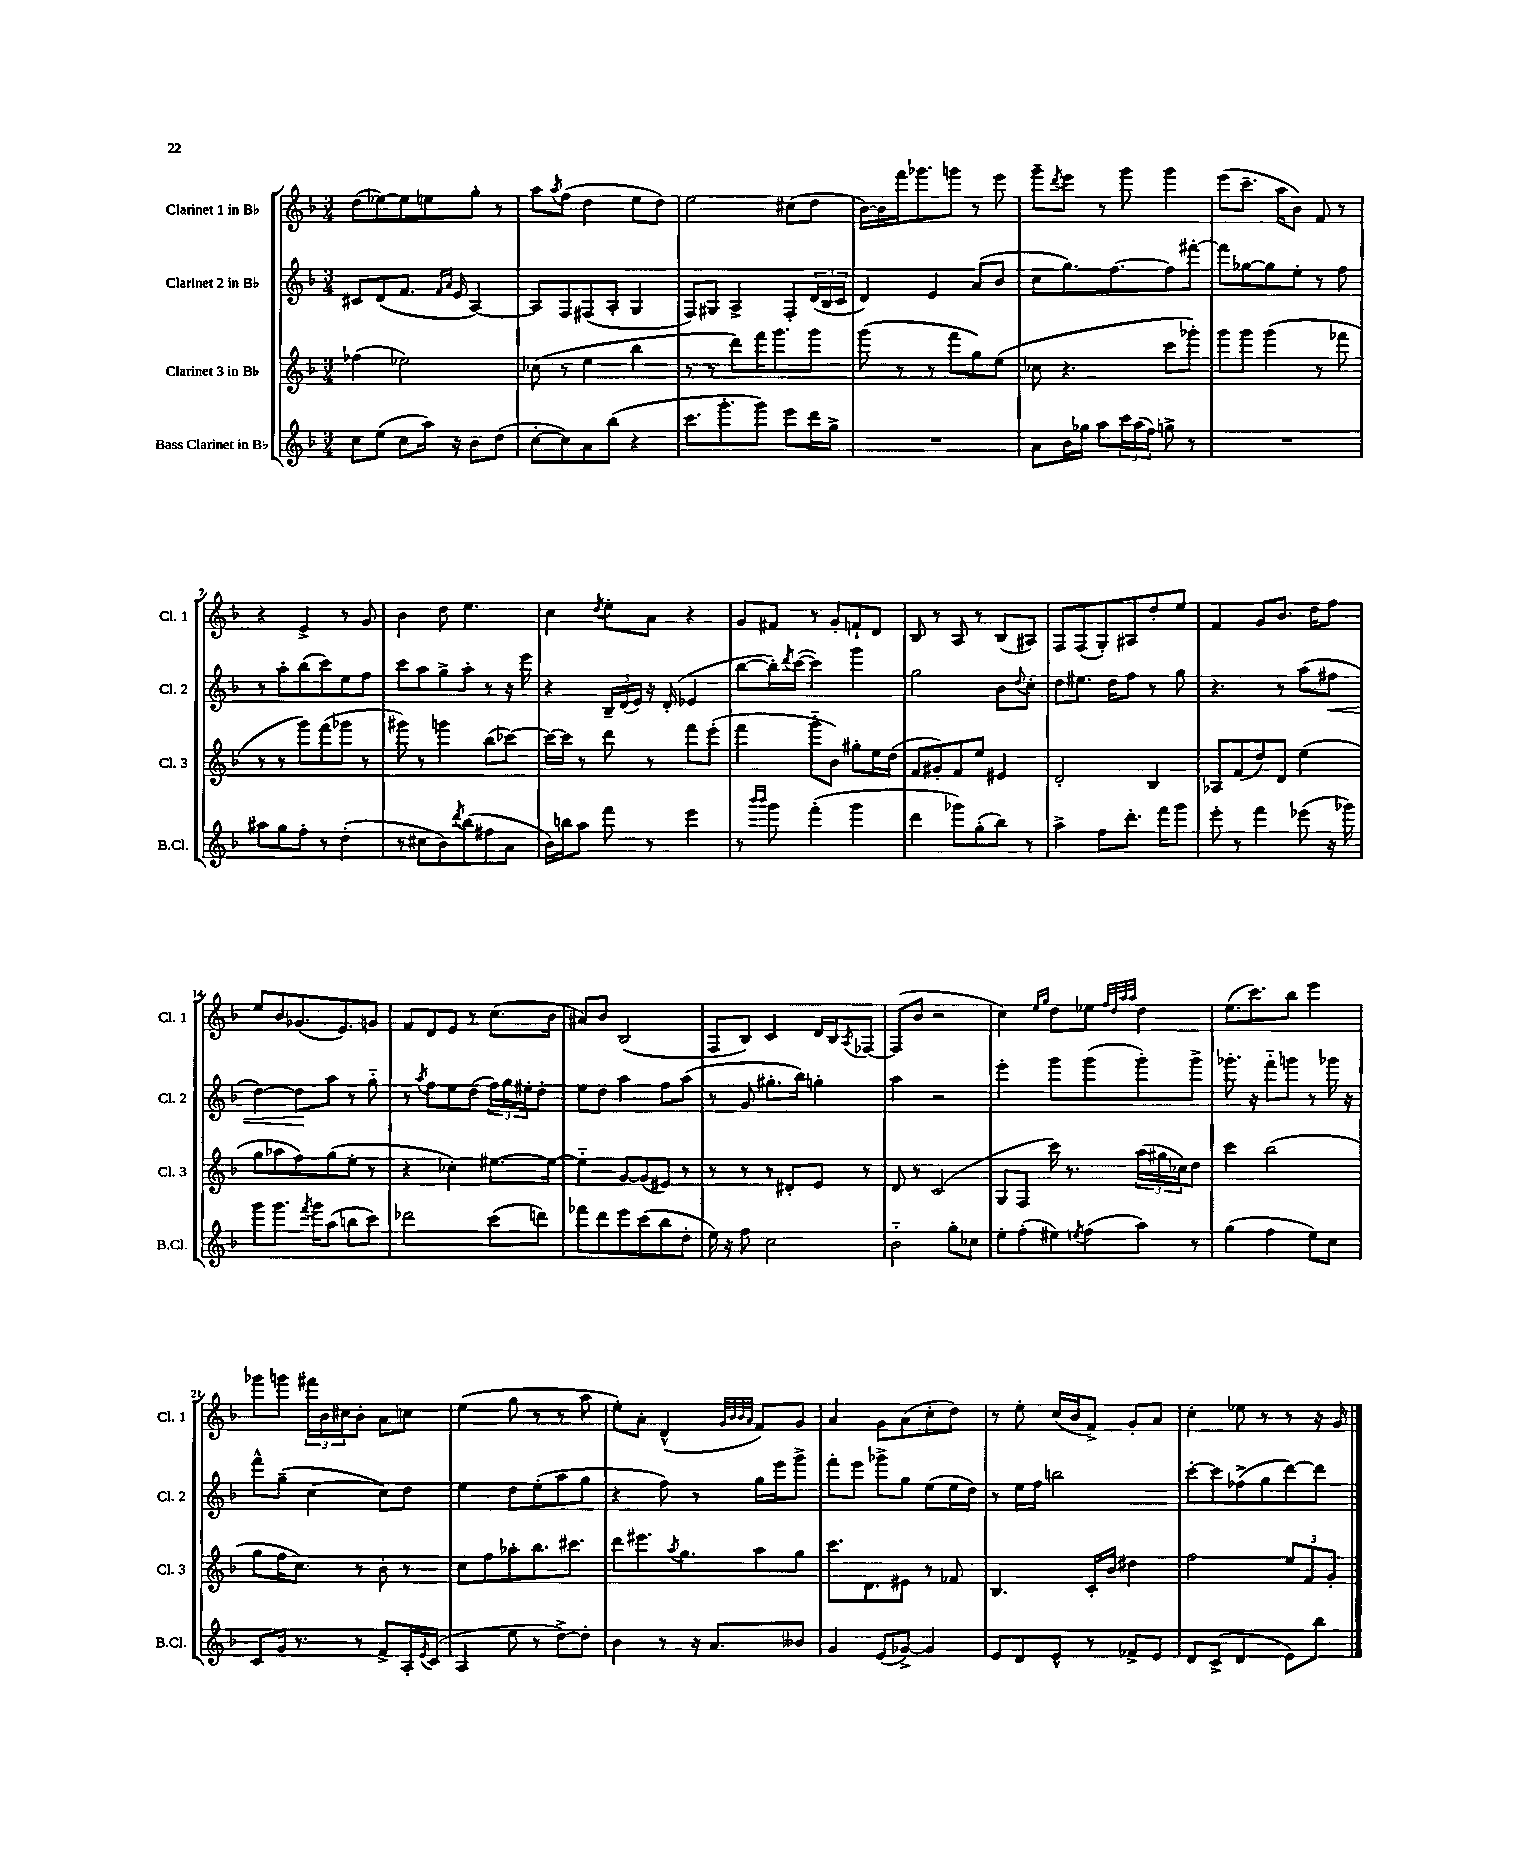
<<
\new StaffGroup <<
\new Staff = "s0" \with { instrumentName = "Clarinet 1 in Bb" shortInstrumentName = "Cl. 1" } {
    \clef treble \key f \major \numericTimeSignature \time 3/4
    d''8( ees''8~) ees''8 e''8 g''8-. r8 |
    a''8 \acciaccatura { a''8 } f''8( d''4 e''8 d''8) |
    e''2 cis''8( d''8 |
    bes'16~) bes'16 f'''16 ges'''8. g'''8 r8 e'''8 |
    g'''8-- \acciaccatura { d'''8 } e'''8 r8 g'''8 g'''4 |
    e'''8( c'''8.-- a''16 bes'8) f'8 r8 |
    r4 e'4-> r8 g'8 |
    bes'4 d''8 e''4. |
    c''4 \acciaccatura { d''8 } e''8-. a'8 r4 |
    g'8 fis'8 r8 g'8-. f'8-! d'8 |
    bes8 r8 a8 r8 bes8( ais8) |
    f8 f8( g8-.) ais8 d''8-. e''8 |
    f'4 g'8 bes'8. d''16 f''8 |
    e''8 bes'8 ges'8.( e'8.) g'8 |
    f'8 d'8 e'8 r8 c''8.( bes'16 |
    ais'8) bes'8 bes2( |
    f8 bes8) c'4 d'16 bes16 \acciaccatura { a8 } fes8~ |
    fes8( bes'8 r2 |
    c''4) \grace { e''16 g''16 } d''8 ees''8 \grace { f''32 d''32 a''32 a''32 } d''4 |
    e''8.( c'''8.) bes''8 e'''4 |
    ges'''8 g'''8 \tuplet 3/2 { fis'''16 bes'16 cis''16 } bes'8-. a'8 c''8 |
    e''4( g''8 r8 r8 a''8 |
    e''8-.) a'8-. d'4-^( \grace { g'32 bes'32 bes'32 a'32 } f'8) g'8 |
    a'4 g'8 a'8( c''8-. d''8) |
    r8 e''8-. c''16( bes'16 f'8->) g'8-. a'8 |
    c''4-. ees''8 r8 r8 r16 g'16 \bar "|." |
}
\new Staff = "s1" \with { instrumentName = "Clarinet 2 in Bb" shortInstrumentName = "Cl. 2" } {
    \clef treble \key f \major \numericTimeSignature \time 3/4
    cis'8 d'8( f'8. \grace { f'16 a'16 } e'16 a4~) |
    a8 f8 fis8( a8-. g4 |
    f8) gis8 a4-> f8-. \tuplet 3/2 { d'16( bes16 c'16 } |
    d'4) e'4 a'8( bes'8 |
    c''8 g''8.) f''8.~ f''8 fis'''8~-. |
    fis'''8 ges''8~ ges''8 e''8-. r8 f''8 |
    r8 a''8-. bes''8( c'''8) e''8 f''8 |
    c'''8 a''8 g''8-> a''8-. r8 r16 e'''16 |
    r4 \tuplet 3/2 { bes16-- d'16( e'16) } r16 d'16-.( ees'4 |
    bes''8~ bes''16-.) \acciaccatura { d'''8 } c'''16~( c'''4) g'''4 |
    g''2 bes'8 \appoggiatura { d''8 } c''8-. |
    d''8 eis''8. d''16 f''8 r8 g''8 |
    r4. r8 a''8( fis''8\< |
    d''4~) d''8\! a''8 r8 g''8-_ |
    r8 \acciaccatura { a''8 } f''8 e''8 d''8( \tuplet 3/2 { f''16) g''16 eis''16-. } d''8-. |
    e''8 d''8 a''4 f''8 a''8( |
    r8 g'8 gis''8.-. bes''16) g''4-. |
    a''4 r2 |
    e'''4-. g'''8 g'''8( g'''8-.) g'''8-> |
    ges'''8.-. r16 f'''8-_ g'''8 r8 ges'''16 r16 |
    f'''8-^ g''8--( c''4~ c''8) d''8 |
    e''4 d''8 e''8-.( a''8 g''8 |
    r4 f''8) r8 g''16 e'''16 g'''8-> |
    f'''8-. e'''8 ges'''8-> g''8 e''8( e''16 d''16) |
    r8 e''16 f''16 b''2 |
    c'''8~-. c'''8 fes''8->( g''8 d'''8~) d'''8 \bar "|." |
}
\new Staff = "s2" \with { instrumentName = "Clarinet 3 in Bb" shortInstrumentName = "Cl. 3" } {
    \clef treble \key f \major \numericTimeSignature \time 3/4
    fes''4( ees''2) |
    ces''8( r8 e''4 bes''4 |
    r8 r8 d'''8) f'''16 g'''8. g'''8 |
    g'''8( r8 r8 f'''8 g''8) e''8( |
    ces''8 r4. c'''8 ges'''8-.) |
    g'''8 g'''8 g'''4( r8 fes'''8 |
    r8 r8 g'''8) f'''8( ges'''8 r8 |
    gis'''8) r8 g'''4 bes''8( ces'''8~) |
    ces'''16~ ces'''16 r8 d'''8 r8 f'''8 e'''8-.( |
    f'''4 g'''8-_ bes'8) gis''8-. e''16 d''16( |
    f'8 gis'8-.) f'8 e''8 eis'4 |
    d'2-. bes4 |
    aes8 f'8( d''8) d'8 e''4( |
    g''8 aes''8 f''8) g''8( e''8-. r8 |
    r4 ces''4-.) eis''8.~ eis''16~ |
    eis''4-_ g'8~ g'8( eis'8) r8 |
    r8 r8 r8 dis'8-. e'8 r8 |
    d'8 r8 c'2( |
    g8 f8 c'''16) r8. \tuplet 3/2 { a''16( gis''16 ces''16) } d''8 |
    c'''4 bes''2( |
    g''8 f''16 c''8.) r8 bes'8-. r8 |
    c''8 f''8 aes''8-. bes''8. cis'''8. |
    d'''8 eis'''8. \acciaccatura { a''8 } g''8. a''8 g''8 |
    c'''8. d'8. eis'8 r8 fes'8 |
    bes4. c'16-. bes'16 dis''4 |
    f''2 \tuplet 3/2 { e''8 f'8 g'8-. } \bar "|." |
}
\new Staff = "s3" \with { instrumentName = "Bass Clarinet in Bb" shortInstrumentName = "B.Cl." } {
    \clef treble \key f \major \numericTimeSignature \time 3/4
    c''8 e''8( c''8 a''16) r16 bes'8 d''8( |
    c''8~-. c''8) a'8 bes''8( r4 |
    c'''8. g'''8.-. g'''8) e'''8 d'''16 g''16-> |
    R2. |
    a'8 bes'16 ges''16 a''8 \tuplet 3/2 { c'''16 a''16( f''16) } g''8-> r8 |
    R2. |
    ais''8 g''8 f''8-. r8 d''4-.( |
    r8 cis''8 bes'8) \acciaccatura { d'''8 } bes''8( fis''8 a'8 |
    bes'16) b''16 a''8 f'''8 r8 e'''4 |
    r8 \grace { bes'''16 bes'''16 } g'''8 f'''4-.( g'''4 |
    d'''4 ges'''8) g''8-.( bes''8) r8 |
    a''4-> f''8 d'''8.-. f'''16 g'''8 |
    e'''8-. r8 f'''4 ees'''8( r16 ges'''16) |
    g'''8 g'''8. \acciaccatura { f'''8 } g'''16 a''8( b''8 c'''8) |
    des'''2 c'''8( d'''8) |
    fes'''8 d'''8 e'''8 c'''8( bes''8 d''8-. |
    e''16) r16 f''8 c''2 |
    bes'2-_ g''8-. ces''8 |
    e''8-. f''8-.( eis''8) \acciaccatura { e''8 } f''8( a''8) r8 |
    g''4( f''4 e''8) c''8 |
    c'8 g'16 r8. r8 f'8-> a16-. \acciaccatura { e'8 } c'16( |
    a4 e''8 r8 d''8~->) d''8-. |
    bes'4 r8 r16 a'8. beses'8 |
    g'4 e'8( ges'8~->) ges'4 |
    e'8 d'8 e'8-^ r8 fes'8-> e'8 |
    d'8 c'8->( d'4 e'8) bes''8 \bar "|." |
}
>>
>>
